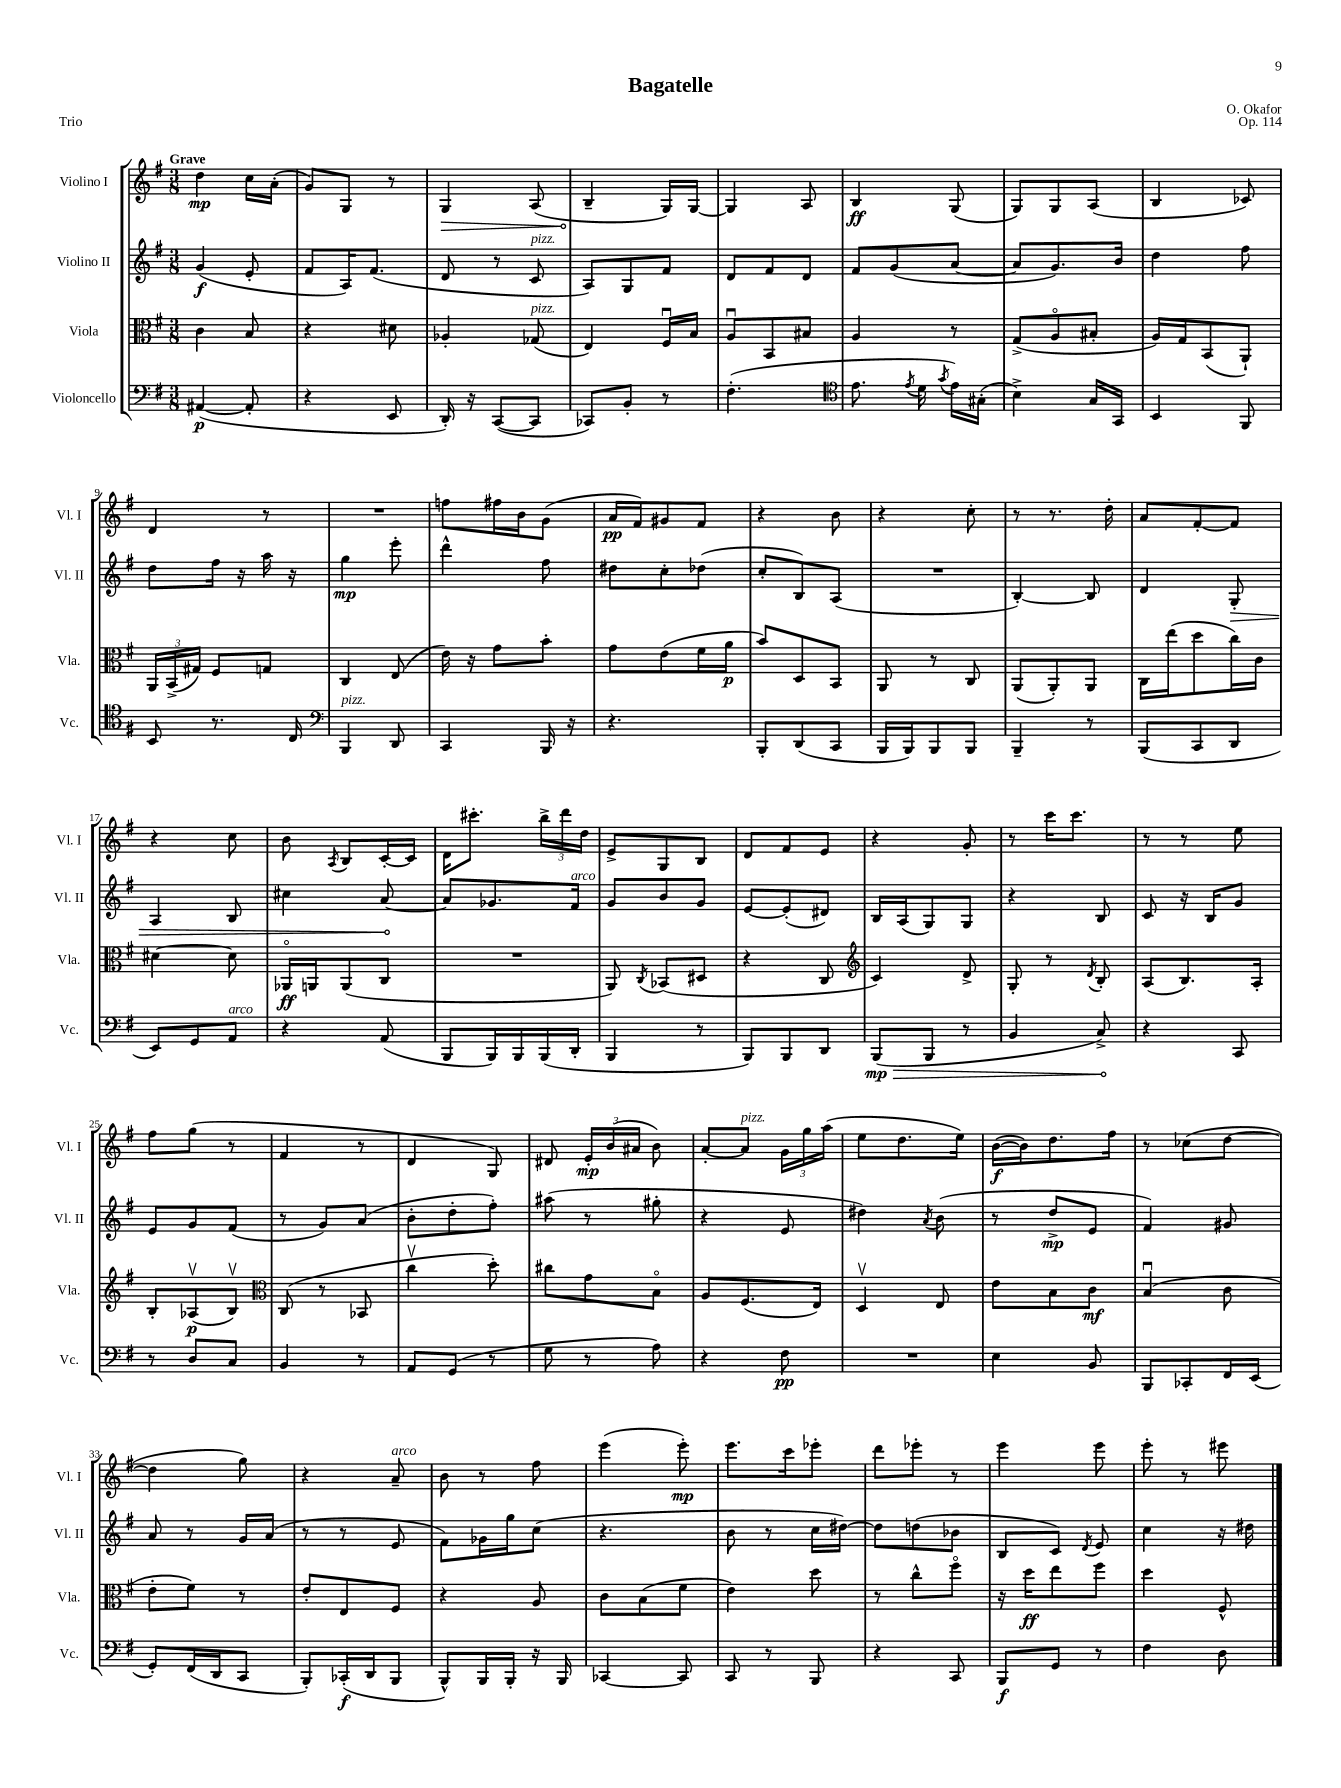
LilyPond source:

\header { title = "Bagatelle" composer = "O. Okafor" opus = "Op. 114" piece = "Trio" }
<<
\new StaffGroup <<
\new Staff = "s0" \with { instrumentName = "Violino I" shortInstrumentName = "Vl. I" } {
    \clef treble \key g \major \numericTimeSignature \time 3/8 \tempo "Grave"
    \autoBeamOff d''4\mp c''16[ a'16]-.( |
    g'8[) g8] r8 |
    \once \override Hairpin.circled-tip = ##t g4\> a8( |
    b4--\! g16[) g16]~ |
    g4 a8 |
    b4\ff g8( |
    g8[) g8 a8]( |
    b4 ces'8) |
    d'4 r8 |
    R4. |
    f''8[ fis''16 b'16 g'8]( |
    a'16[\pp fis'16) gis'8 fis'8] |
    r4 b'8 |
    r4 c''8-. |
    r8 r8. d''16-. |
    a'8[ fis'8~-. fis'8] |
    r4 c''8 |
    b'8 \acciaccatura { a8 } b8[ c'16~-. c'16] |
    d'16[ cis'''8.]-. \tuplet 3/2 { b''16[-> d'''16 d''16] } |
    e'8[-> g8 b8] |
    d'8[ fis'8 e'8] |
    r4 g'8-. |
    r8 c'''16[ c'''8.] |
    r8 r8 e''8 |
    fis''8[ g''8]( r8 |
    fis'4 r8 |
    d'4 g8) |
    dis'8 \tuplet 3/2 { e'16[-.\mp b'16( ais'16] } b'8) |
    a'8[~-. a'8]^\markup { \italic "pizz." } \tuplet 3/2 { g'16[ g''16 a''16]( } |
    e''8[ d''8. e''16]) |
    b'16[~\f( b'16) d''8. fis''16] |
    r8 ces''8[( d''8]~ |
    d''4 g''8) |
    r4 a'8--^\markup { \italic "arco" } |
    b'8 r8 fis''8 |
    e'''4( e'''8-.\mp) |
    e'''8.[ c'''16 ees'''8]-. |
    d'''8[ ees'''8]-. r8 |
    e'''4 e'''8 |
    e'''8-. r8 eis'''8 \bar "|." |
}
\new Staff = "s1" \with { instrumentName = "Violino II" shortInstrumentName = "Vl. II" } {
    \clef treble \key g \major \numericTimeSignature \time 3/8
    \autoBeamOff g'4\f( e'8-. |
    fis'8[ a16) fis'8.]( |
    d'8 r8 c'8^\markup { \italic "pizz." } |
    a8[) g8 fis'8] |
    d'8[ fis'8 d'8] |
    fis'8[ g'8( a'8]~ |
    a'8[ g'8.) b'16] |
    d''4 fis''8 |
    d''8[ fis''16] r16 a''16 r16 |
    g''4\mp e'''8-. |
    d'''4-^ fis''8 |
    dis''8[ c''8-. des''8]( |
    c''8[-. b8) a8]( |
    R4. |
    b4~-.) b8 |
    d'4 \once \override Hairpin.circled-tip = ##t g8-.\> |
    a4 b8 |
    cis''4 a'8~\! |
    a'8[ ges'8. fis'16]^\markup { \italic "arco" } |
    g'8[ b'8 g'8] |
    e'8[~ e'8-.( dis'8]) |
    b16[ a16( g8) g8] |
    r4 b8 |
    c'8 r16 b16[ g'8] |
    e'8[ g'8 fis'8]( |
    r8 g'8[) a'8]( |
    b'8[-. d''8-. fis''8]-.) |
    ais''8( r8 gis''8-. |
    r4 e'8 |
    dis''4) \acciaccatura { a'8 } b'8( |
    r8 d''8[->\mp e'8] |
    fis'4) gis'8 |
    a'8 r8 g'16[ a'16]( |
    r8 r8 e'8 |
    fis'8[) ges'16 g''16 c''8]( |
    r4. |
    b'8 r8 c''16[ dis''16]~) |
    dis''8[ d''8( bes'8] |
    b8[ c'8]) \acciaccatura { d'8 } e'8 |
    c''4 r16 dis''16 \bar "|." |
}
\new Staff = "s2" \with { instrumentName = "Viola" shortInstrumentName = "Vla." } {
    \clef alto \key g \major \numericTimeSignature \time 3/8
    \autoBeamOff c'4 b8 |
    r4 dis'8 |
    aes4-. ges8^\markup { \italic "pizz." }( |
    e4) fis16[\downbow b16] |
    a8[\downbow b,8 bis8] |
    a4 r8 |
    g8[->( a8\flageolet bis8]-. |
    a16[) g16 b,8( a,8]-!) |
    \tuplet 3/2 { a,16[ b,16->( gis16]) } fis8[ g8] |
    c4 e8( |
    e'16) r16 g'8[ b'8]-. |
    g'8[ e'8( fis'16 a'16]\p |
    b'8[) d8 b,8] |
    a,8 r8 c8 |
    a,8[( a,8-.) a,8] |
    c16[ e''16( d''8 c''16) c'16] |
    dis'4~ dis'8 |
    aes,16[\flageolet\ff a,16 a,8( c8] |
    R4. |
    a,8) \acciaccatura { c8 } bes,8[( dis8] |
    r4 c8 |
    \clef treble c'4) d'8-> |
    g8-. r8 \acciaccatura { d'8 } b8-. |
    a8[( b8.) a16]-. |
    b8[-. aes8\upbow\p( b8]\upbow) |
    \clef alto c8( r8 bes,8 |
    c''4\upbow d''8-.) |
    cis''8[ g'8 b8]\flageolet |
    a8[ fis8.( e16]) |
    d4\upbow e8 |
    e'8[ b8 c'8]\mf |
    b4\downbow( c'8 |
    e'8[-. fis'8]) r8 |
    e'8[-. e8 fis8] |
    r4 a8 |
    c'8[ b8( fis'8] |
    e'4) d''8 |
    r8 c''8[-^ fis''8]\flageolet |
    r16 d''16[\ff e''8 fis''8] |
    d''4 fis8-^ \bar "|." |
}
\new Staff = "s3" \with { instrumentName = "Violoncello" shortInstrumentName = "Vc." } {
    \clef bass \key g \major \numericTimeSignature \time 3/8
    \autoBeamOff ais,4~\p( ais,8-. |
    r4 e,8 |
    d,16-.) r16 c,8[~( c,8] |
    ces,8[) b,8]-. r8 |
    fis4.-.( |
    \clef tenor e'8. \acciaccatura { e'8 } d'16 \acciaccatura { g'8 } e'16[) gis16]-.( |
    b4->) g16[ g,16] |
    b,4 fis,8 |
    b,8 r8. c16 |
    \clef bass b,,4^\markup { \italic "pizz." } d,8 |
    c,4 b,,16 r16 |
    r4. |
    b,,8[-. d,8( c,8] |
    b,,16[ b,,16) b,,8 b,,8] |
    b,,4-- r8 |
    b,,8[( c,8 d,8] |
    e,8[) g,8 a,8]^\markup { \italic "arco" } |
    r4 a,8( |
    b,,8[ b,,16) b,,16 b,,16( d,16]-. |
    b,,4 r8 |
    b,,8[) b,,8 d,8] |
    \once \override Hairpin.circled-tip = ##t b,,8[\mp\>( b,,8] r8 |
    b,4 c8->\!) |
    r4 c,8 |
    r8 d8[ c8] |
    b,4 r8 |
    a,8[ g,8]( r8 |
    g8 r8 a8) |
    r4 fis8\pp |
    R4. |
    e4 b,8 |
    b,,8[ ces,8-. fis,16 e,16]( |
    g,8[-.) fis,16( d,16 c,8] |
    b,,8[-.) ces,16-.\f( d,16 b,,8] |
    b,,8[-^) b,,16 b,,16]-. r16 b,,16 |
    ces,4~ ces,8 |
    c,8 r8 b,,8 |
    r4 c,8 |
    b,,8[\f g,8] r8 |
    fis4 d8 \bar "|." |
}
>>
>>
